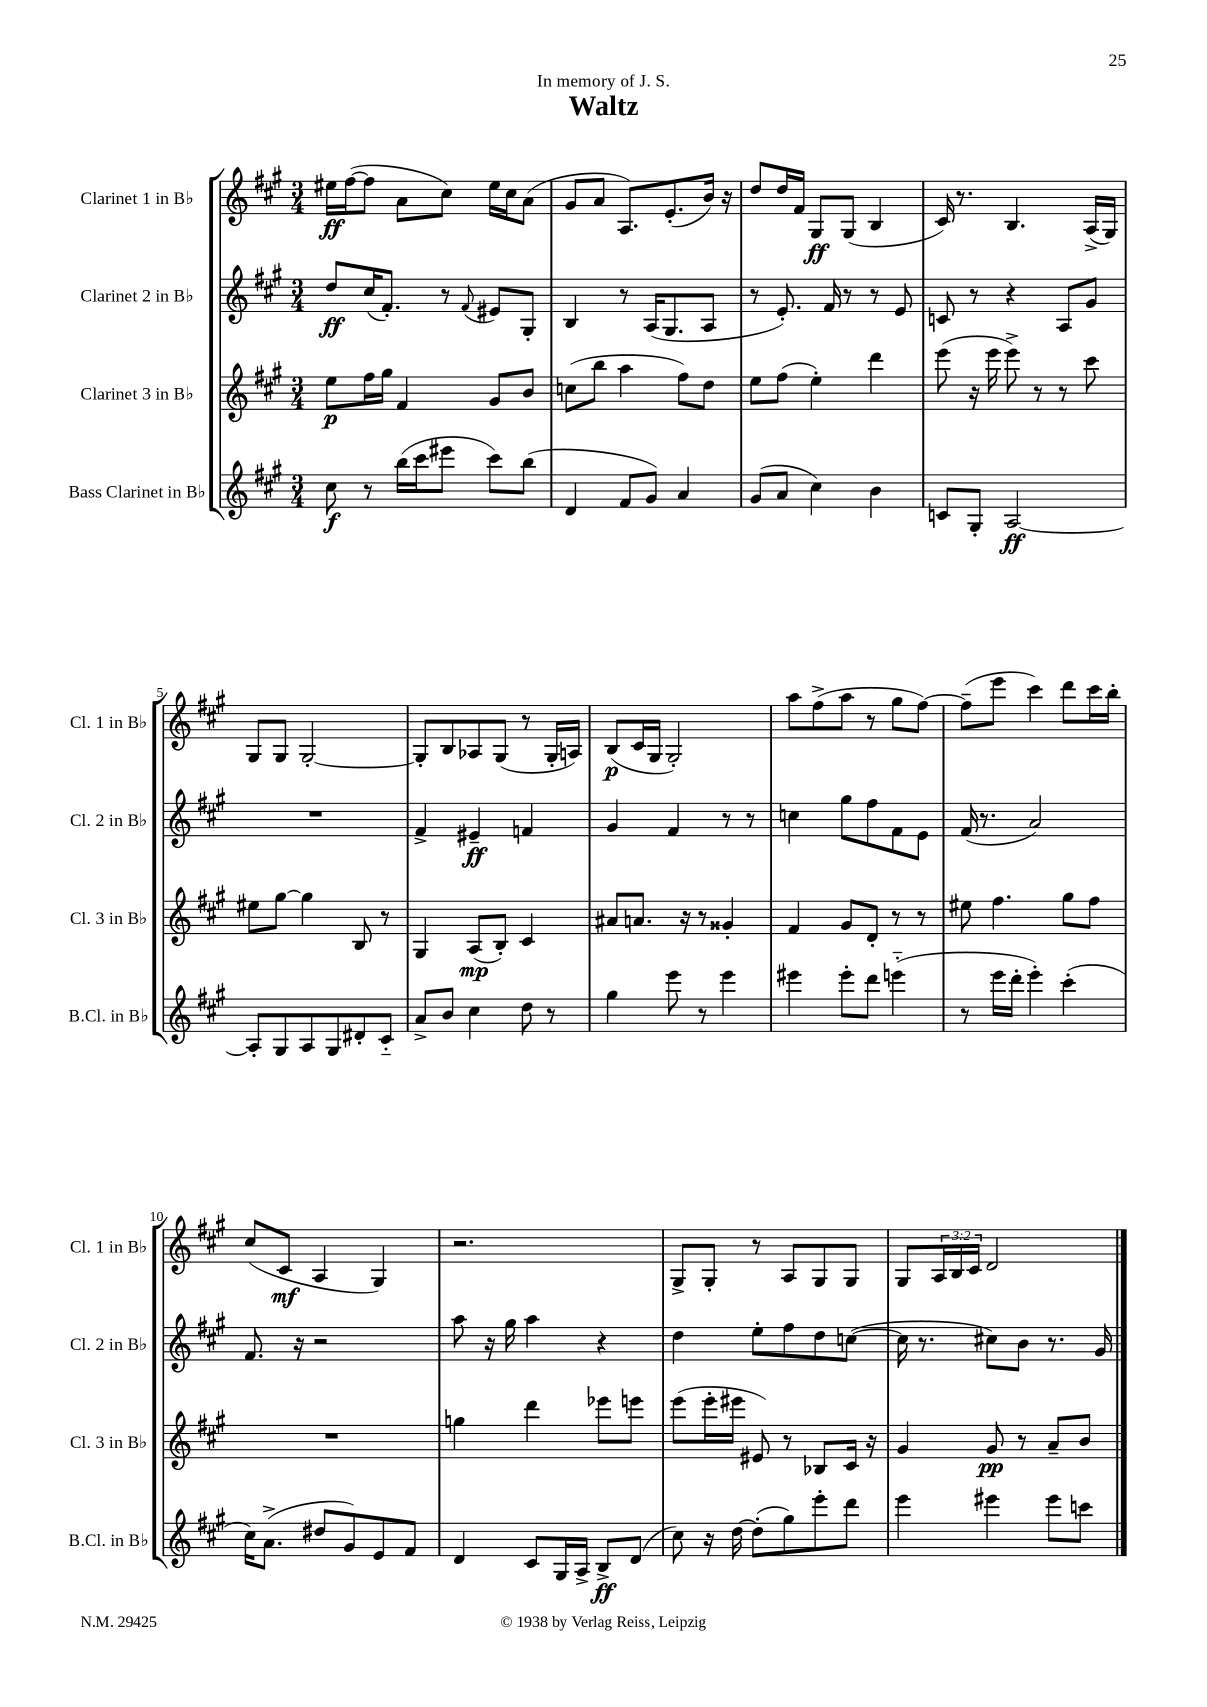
\header { title = "Waltz" dedication = "In memory of J. S." }
<<
\new StaffGroup <<
\new Staff = "s0" \with { instrumentName = "Clarinet 1 in Bb" shortInstrumentName = "Cl. 1 in Bb" } {
    \clef treble \key a \major \numericTimeSignature \time 3/4 \override Staff.TupletNumber.text = #tuplet-number::calc-fraction-text
    eis''16\ff fis''16~( fis''8 a'8 cis''8) eis''16 cis''16 a'8( |
    gis'8 a'8 a8.) e'8.-.( b'16) r16 |
    d''8 d''16 fis'16 gis8\ff gis8( b4 |
    cis'16) r8. b4. a16->( gis16) |
    gis8 gis8 gis2~-. |
    gis8-. b8 aes8 gis8( r8 gis16-. a16) |
    b8\p( cis'16 gis16 gis2-.) |
    a''8 fis''8->( a''8 r8 gis''8 fis''8~) |
    fis''8--( e'''8 cis'''4) d'''8 cis'''16 b''16-. |
    cis''8( cis'8\mf a4 gis4) |
    r2. |
    gis8-> gis8-. r8 a8 gis8 gis8 |
    gis8 \tuplet 3/2 { a16 b16 cis'16 } d'2 \bar "|." |
}
\new Staff = "s1" \with { instrumentName = "Clarinet 2 in Bb" shortInstrumentName = "Cl. 2 in Bb" } {
    \clef treble \key a \major \numericTimeSignature \time 3/4
    d''8\ff cis''16( fis'8.-.) r8 \appoggiatura { fis'8 } eis'8 gis8-. |
    b4 r8 a16( gis8. a8 |
    r8 e'8.-.) fis'16 r8 r8 e'8 |
    c'8 r8 r4 a8 gis'8 |
    R2. |
    fis'4-> eis'4--\ff f'4 |
    gis'4 fis'4 r8 r8 |
    c''4 gis''8 fis''8 fis'8 e'8 |
    fis'16( r8. a'2) |
    fis'8. r16 r2 |
    a''8 r16 gis''16 a''4 r4 |
    d''4 e''8-. fis''8 d''8 c''8~( |
    c''16 r8. cis''8) b'8 r8. gis'16 \bar "|." |
}
\new Staff = "s2" \with { instrumentName = "Clarinet 3 in Bb" shortInstrumentName = "Cl. 3 in Bb" } {
    \clef treble \key a \major \numericTimeSignature \time 3/4
    e''8\p fis''16 gis''16 fis'4 gis'8 b'8 |
    c''8( b''8 a''4 fis''8) d''8 |
    e''8 fis''8( e''4-.) d'''4 |
    e'''8( r16 e'''16 e'''8->) r8 r8 cis'''8 |
    eis''8 gis''8~ gis''4 b8 r8 |
    gis4 a8\mp( b8-.) cis'4 |
    ais'8 a'8. r16 r8 gisis'4-. |
    fis'4 gis'8 d'8-. r8 r8 |
    eis''8 fis''4. gis''8 fis''8 |
    R2. |
    g''4 d'''4 ees'''8 e'''8 |
    e'''8( e'''16-. eis'''16 eis'8) r8 bes8 cis'16 r16 |
    gis'4 gis'8\pp r8 a'8-- b'8 \bar "|." |
}
\new Staff = "s3" \with { instrumentName = "Bass Clarinet in Bb" shortInstrumentName = "B.Cl. in Bb" } {
    \clef treble \key a \major \numericTimeSignature \time 3/4
    cis''8\f r8 b''16( cis'''16 eis'''8 cis'''8) b''8( |
    d'4 fis'8 gis'8) a'4 |
    gis'8( a'8 cis''4) b'4 |
    c'8 gis8-. a2~\ff |
    a8-. gis8 a8 gis8 dis'8-. cis'8-_ |
    a'8-> b'8 cis''4 d''8 r8 |
    gis''4 e'''8 r8 e'''4 |
    eis'''4 eis'''8-. d'''8 e'''4-_( |
    r8 e'''16 d'''16-. e'''4-.) cis'''4-.( |
    cis''16) a'8.->( dis''8 gis'8) e'8 fis'8 |
    d'4 cis'8 gis16 a16-> b8->\ff d'8( |
    cis''8) r16 d''16~ d''8-.( gis''8) e'''8-. d'''8 |
    e'''4 eis'''4 eis'''8 c'''8 \bar "|." |
}
>>
>>
